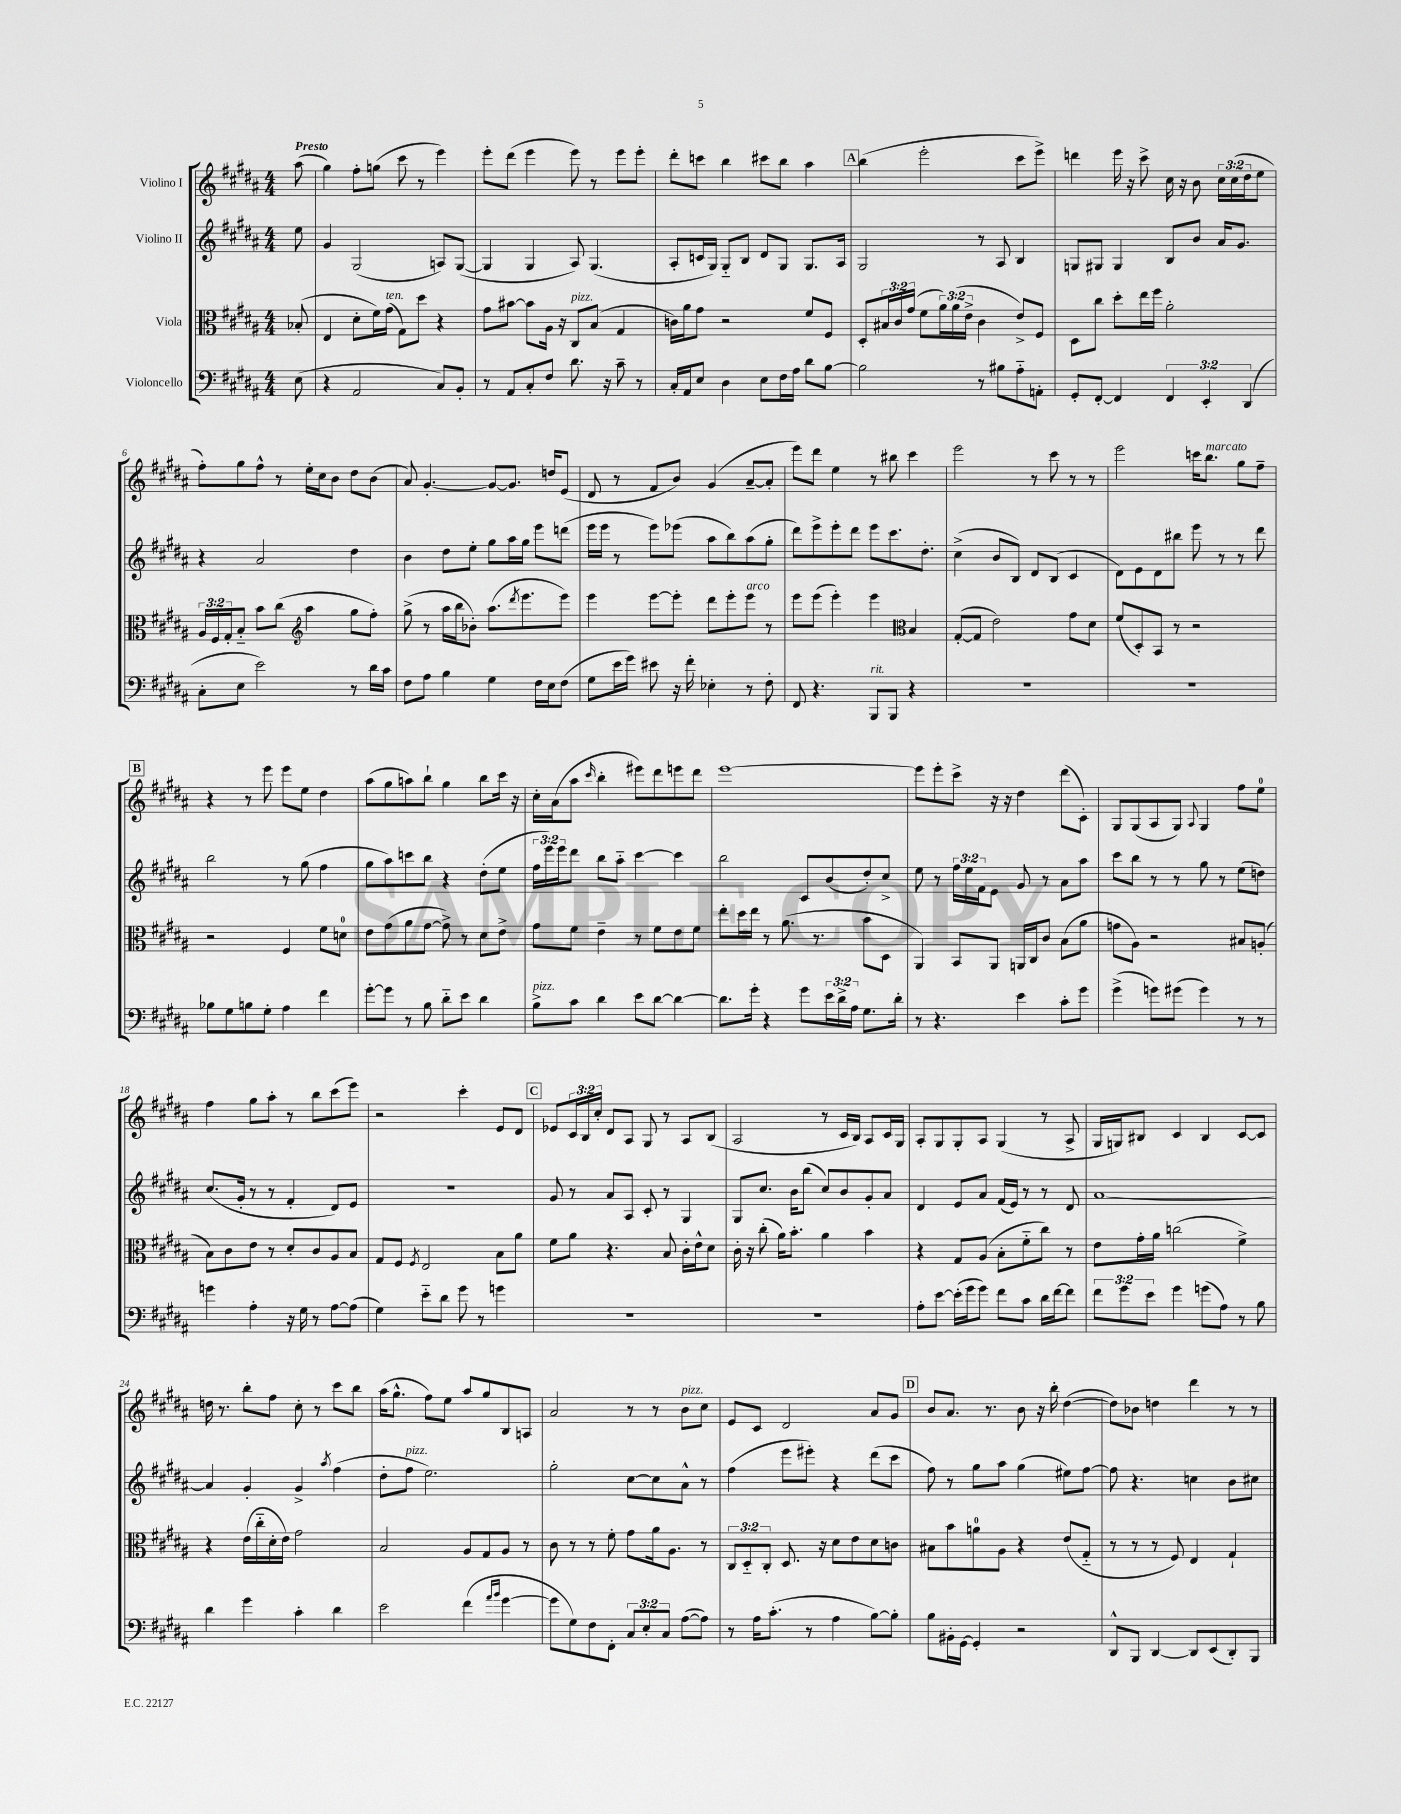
<<
\new StaffGroup <<
\new Staff = "s0" \with { instrumentName = "Violino I" } {
    \clef treble \key b \major \numericTimeSignature \time 4/4 \override Staff.TupletNumber.text = #tuplet-number::calc-fraction-text \partial 8 \tempo "Presto"
    ais''8( |
    gis''4) fis''8-. g''8( cis'''8 r8 e'''4) |
    e'''8-. dis'''8( e'''4 e'''8) r8 e'''8 e'''8-. |
    dis'''8-. c'''8 b''4 cis'''8 b''8 ais''4 |
    \mark \markup { \box "A" } b''4( e'''2-. cis'''8 e'''8->) |
    d'''4 e'''16 r16 cis'''8-> cis''16 r16 b'8 \tuplet 3/2 { cis''16 cis''16( dis''16 } e''8 |
    fis''8-.) gis''8 fis''8-^ r8 e''16-. cis''16 b'8 dis''8 b'8( |
    ais'8) gis'4.~-. gis'8~ gis'8. d''16 e'8( |
    dis'8 r8 fis'8 b'8) gis'4( ais'8~-- ais'8-. |
    e'''8) dis'''8 e''4 r8 bis''8 cis'''4 |
    e'''2 r8 cis'''8 r8 r8 |
    e'''2 c'''16 b''8.^\markup { \italic "marcato" } gis''8 fis''8-- |
    \mark \markup { \box "B" } r4 r8 e'''8 e'''8 e''8 dis''4 |
    ais''8( gis''8 a''8) b''8-! gis''4 b''8 cis'''16 r16 |
    cis''16-. ais'16( ais''8 \grace { cis'''16 } b''4-. eis'''8) dis'''8 e'''8 dis'''8 |
    e'''1~ |
    e'''8 e'''8-. cis'''8-> r16 r16 dis''4 dis'''8( cis'8-.) |
    gis8 gis8( ais8 gis8) \appoggiatura { ais8 } gis4 fis''8 e''8-0 |
    fis''4 gis''8 ais''8-. r8 b''8 cis'''8( e'''8) |
    r2 cis'''4-. e'8 dis'8 |
    \mark \markup { \box "C" } ees'8 \tuplet 3/2 { cis'16 b16 cis''16-. } dis'8 ais8 gis8 r8 ais8 b8( |
    ais2 r8 cis'16 b16) ais8 cis'16 gis16 |
    ais8-. gis8 gis8-. ais8 gis4( r8 ais8-> |
    gis16 g16) bis8 cis'4 bis4 cis'8~ cis'8 |
    d''16 r8. b''8-. fis''8 cis''8-. r8 cis'''8 b''8 |
    ais''16( gis''8.-^ fis''8) e''8 ais''8 gis''8 b8 a8 |
    ais'2 r8 r8 b'8^\markup { \italic "pizz." } cis''8 |
    e'8 cis'8 dis'2 ais'8 gis'8 |
    \mark \markup { \box "D" } b'8 ais'8. r8. b'8 r16 b''16-. dis''4~( |
    dis''8) bes'8 d''4 dis'''4 r8 r8 \bar "|." |
}
\new Staff = "s1" \with { instrumentName = "Violino II" } {
    \clef treble \key b \major \numericTimeSignature \time 4/4 \override Staff.TupletNumber.text = #tuplet-number::calc-fraction-text \partial 8
    e''8 |
    gis'4 gis2( a8) gis8~( |
    gis4 gis4 ais8) gis4.( |
    ais8-. c'16 gis16) gis8-_ b8 dis'8 gis8 gis8. ais16 |
    \mark \markup { \box "A" } gis2 r8 ais8 b4 |
    g8 gis8 gis4 b8 b'8 ais'16 gis'8. |
    r4 ais'2 dis''4 |
    b'4 dis''8 e''8-. gis''8 ais''16 gis''16 e'''8 d'''8( |
    e'''16 e'''16 r8 e'''8) ees'''8( ais''8 b''8) ais''8( gis''8-. |
    dis'''8) e'''8-> e'''8-. dis'''8 e'''8 cis'''8. dis''8.-. |
    cis''4->( b'8 b8) dis'8 b8( cis'4 |
    dis'8) e'8 dis'8 bis''8 e'''8 r8 r8 dis'''8 |
    \mark \markup { \box "B" } b''2 r8 gis''8( fis''4 |
    gis''8 ais''8) c'''8 b''8 r4 dis''8-.( e''8 |
    \tuplet 3/2 { fis''16 e'''16) e'''16 } dis'''8 b''8 ais''8-_ cis'''4~ cis'''4 |
    b''2 cis'8 b'8( dis''8-.) cis''8-> |
    e''8 r8 \tuplet 3/2 { fis''16 e''16 fis'16 } e'8 gis'8 r8 ais'8 ais''8 |
    cis'''8 b''8 r8 r8 gis''8 r8 e''8( d''8) |
    cis''8.( gis'16-. r8 r8 fis'4-. dis'8) e'8 |
    R1 |
    \mark \markup { \box "C" } gis'8 r8 ais'8 ais8 cis'8-. r8 gis4 |
    gis8 cis''8. b'16 b''8( cis''8) b'8 gis'8-. ais'8 |
    dis'4 e'8 ais'8 fis'16( e'16) r8 r8 dis'8 |
    ais'1~ |
    ais'4 gis'4-. gis'4-> \acciaccatura { ais''8 } fis''4( |
    dis''8-. fis''8^\markup { \italic "pizz." } e''2.) |
    gis''2-. cis''8~ cis''8 ais'8-^ r8 |
    fis''4( e'''8 eis'''8-.) r4 dis'''8( cis'''8 |
    \mark \markup { \box "D" } fis''8) r8 gis''8 ais''8 gis''4( eis''8) fis''8~ |
    fis''8 r4. c''4 b'8 cis''8 \bar "|." |
}
\new Staff = "s2" \with { instrumentName = "Viola" } {
    \clef alto \key b \major \numericTimeSignature \time 4/4 \override Staff.TupletNumber.text = #tuplet-number::calc-fraction-text \partial 8
    bes8-.( |
    e4 dis'8-. fis'16) gis'16^\markup { \italic "ten." }( gis8) dis''8 r4 |
    gis'8 bis'8~ bis'8 ais16 r16 cis8^\markup { \italic "pizz." } b8( gis4 |
    c'16) ais'16 gis'8 r2 fis'8 fis8 |
    \mark \markup { \box "A" } dis8-. \tuplet 3/2 { bis16 cis'16 gis'16( } fis'8 \tuplet 3/2 { ais'16) ais'16( e'16-> } cis'4 e'8->) fis8 |
    dis8 cis''8 dis''8-. e''16 fis''16 ais'2-. |
    \tuplet 3/2 { ais16 fis16 gis16-. } b8-_ b'8 cis''8( \clef treble ais''4 gis''8 fis''8-.) |
    gis''8->( r8 ais''16 b''16 bes'8-.) ais''8.( \acciaccatura { dis'''8 } e'''8. e'''8) |
    e'''4 e'''8~ e'''8-. dis'''8 e'''8-. e'''8^\markup { \italic "arco" } r8 |
    e'''8 e'''8( e'''4-.) e'''4 \clef alto b4 |
    gis8~-.( gis8 e'2) gis'8 dis'8 |
    fis'8( dis8-.) b,8 r8 r2 |
    \mark \markup { \box "B" } r2 fis4 fis'8 d'8-0 |
    e'8 gis'8( ais'8 gis'8~ gis'8->) r8 dis'8 e'8-> |
    gis'8 fis'8 e'4-- r8 fis'8 e'8 fis'8 |
    e''8-. dis''16 e''16 r8 ais'8.( r8. b'8 dis8 |
    ais,4) b,8 ais,8 a,16 cis16 cis'8 b8( ais'8 |
    g'8 ais8) r2 bis8 a8-.( |
    b8) cis'8 e'8 r8 dis'8-. cis'8 ais8 b8 |
    gis8 fis8 \acciaccatura { fis8 } e2 b8 ais'8 |
    \mark \markup { \box "C" } fis'8 ais'8 r4. b8 cis'16-. e'16-^ dis'8 |
    cis'16-. r16 cis''8-.( ais'16) b'8.-. ais'4 b'4 |
    r4 gis8 ais8( b8-. fis'8-_ cis''8) r8 |
    e'8 gis'16-. ais'16 c''2( fis'4->) |
    r4 e'16( cis''16-_ dis'16-. e'16) gis'2 |
    b2 ais8 gis8 ais8 r8 |
    cis'8 r8 r8 fis'8-. gis'8 ais'16 ais8. r8 |
    \tuplet 3/2 { cis8 dis8-_ cis8-. } dis8. r16 dis'8 e'8 dis'8 c'8 |
    \mark \markup { \box "D" } bis8 b'8 a'8-0 ais8 r4 e'8( gis8-_ |
    r8 r8 r8 fis8) e4 gis4-! \bar "|." |
}
\new Staff = "s3" \with { instrumentName = "Violoncello" } {
    \clef bass \key b \major \numericTimeSignature \time 4/4 \override Staff.TupletNumber.text = #tuplet-number::calc-fraction-text \partial 8
    e8( |
    r4 ais,2 cis8) b,8-. |
    r8 ais,8 cis8-. fis8 dis'8. r16 cis'8-- r8 |
    cis16-. ais,16 e8 dis4 e8 fis16 ais16 dis'8 b8~ |
    \mark \markup { \box "A" } b2 r8 bis8 ais8-_ a,8-. |
    gis,8-. fis,8~-. fis,4 \tuplet 3/2 { fis,4 e,4-. dis,4( } |
    cis8-. e8 e'2) r8 dis'16 cis'16 |
    fis8 ais8 b4 gis4 fis16 e16 fis8( |
    gis8 e'16 gis'16) eis'8 r16 fis'16-. ees4-. r8 fis8-. |
    fis,8 r4. b,,8^\markup { \italic "rit." } b,,8 r4 |
    R1 |
    R1 |
    \mark \markup { \box "B" } bes8 gis8 b8 gis8-. ais4 fis'4 |
    gis'8~-. gis'8 r8 b8 dis'8-_ e'8 dis'4 |
    b8->^\markup { \italic "pizz." } cis'8 dis'4 e'8 dis'8~ dis'4~ |
    dis'8. gis'16-. r4 gis'8 \tuplet 3/2 { e'16 dis'16-> ais16 } gis8. dis'16-. |
    r8 r4. e'4 cis'8-. gis'8 |
    gis'4->( g'8) gis'8( gis'4) r8 r8 |
    g'4 ais4-. r16 gis16 r8 ais8~ ais8( |
    gis4) e'8-_ dis'8 gis'8 r8 g'4 |
    \mark \markup { \box "C" } R1 |
    R1 |
    ais8-. e'8~ e'16-.( gis'16 gis'8) fis'8 cis'8 dis'16 fis'16~ fis'8 |
    \tuplet 3/2 { fis'8 gis'8 e'8 } gis'4 g'8( ais8) r8 b8 |
    dis'4 gis'4 cis'4-. dis'4 |
    e'2 fis'4( \grace { ais'16 b'16 } gis'4~ |
    gis'8 gis8) fis8 fis,8-. \tuplet 3/2 { cis8 e8-. cis8 } ais8~( ais8) |
    r8 ais16 cis'8.-.( r8 ais4 b8~) b8-. |
    \mark \markup { \box "D" } b8 bis,16-. gis,16~ gis,4-. r2 |
    dis,8-^ b,,8 dis,4~ dis,8 e,8( dis,8-.) b,,8 \bar "|." |
}
>>
>>
